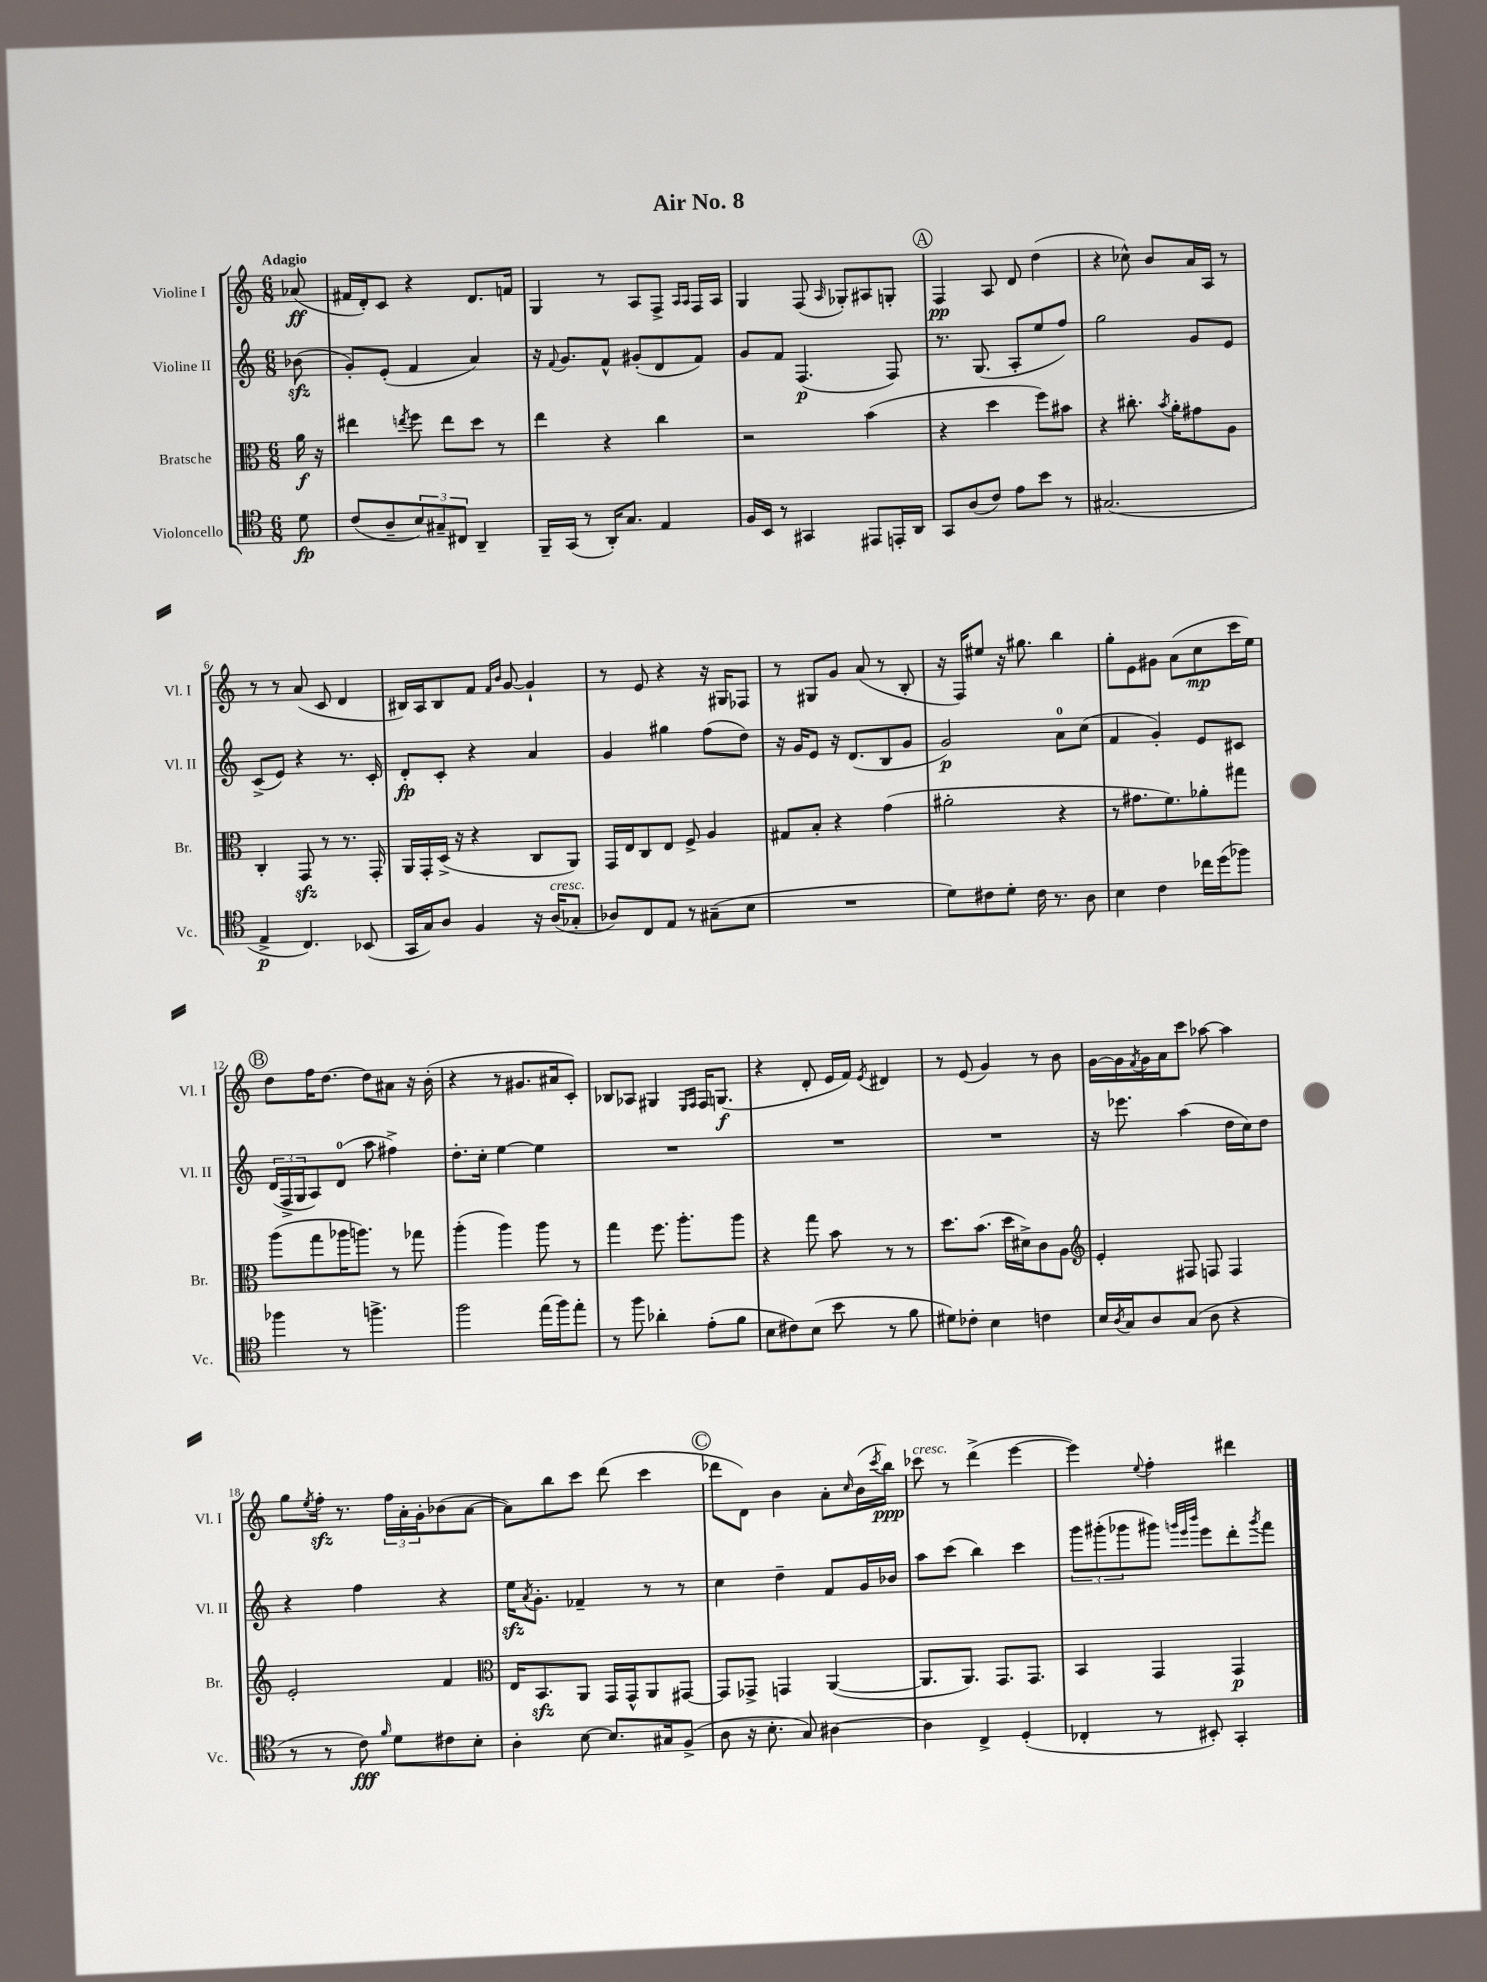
\header { title = "Air No. 8" }
<<
\new StaffGroup <<
\new Staff = "s0" \with { instrumentName = "Violine I" shortInstrumentName = "Vl. I" } {
    \clef treble \key c \major \numericTimeSignature \time 6/8 \partial 8 \tempo "Adagio"
    aes'8\ff( |
    fis'16 d'16-.) c'8 r4 d'8. f'16 |
    g4 r8 a8 f8-> \grace { a16 a16 } f16 a16 |
    g4 f8( \grace { a16 } ges8-.) ais8 g8-. |
    \mark \markup { \circle "A" } f4\pp a8 d'8 d''4( |
    r4 ces''8-^) b'8 a'16 a16 r8 |
    r8 r8 a'8( c'8 d'4 |
    bis16) a16 bis8 f'8 \grace { f'16 b'16 } g'8~ g'4-! |
    r8 e'8 r4 r16 gis16 fes8 |
    r8 gis8 g'8 a'8( r8 b8-. |
    r16 f16) eis''8 r16 gis''8. b''4 |
    g''8-. e'8 gis'8 a'8( c''8\mp c'''16 e''16) |
    \mark \markup { \circle "B" } d''8 f''16 d''8.~ d''8 ais'8 r16 b'16-.( |
    r4 r8 gis'8. ais'16 c'8-.) |
    bes8 aes8 gis4 \grace { e16 f16 } f16 g8.\f( |
    r4 d'8-. e'16 f'16) \acciaccatura { e'8 } dis'4 |
    r8 e'8( g'4) r8 b'8 |
    g'16~ g'16 \acciaccatura { f'8 } g'16 a'16 c'''8 aes''8~ aes''4 |
    g''8 \acciaccatura { e''8 } f''16-.\sfz r8. \tuplet 3/2 { f''16 a'16-. g'16-. } bes'8( a'8~ |
    a'8) b''8 c'''8 d'''8( c'''4 |
    \mark \markup { \circle "C" } des'''8 d'8) b'4 a'8-. \grace { c''16 } b'16( \acciaccatura { c'''8 } b''16\ppp) |
    ces'''8^\markup { \italic "cresc." } r8 d'''4->( e'''4~ |
    e'''4) \appoggiatura { e''8 } f''4-. dis'''4 \bar "|." |
}
\new Staff = "s1" \with { instrumentName = "Violine II" shortInstrumentName = "Vl. II" } {
    \clef treble \key c \major \numericTimeSignature \time 6/8 \partial 8
    bes'8\sfz( |
    g'8-.) e'8-.( f'4 a'4) |
    r16 \appoggiatura { f'8 } g'8. f'8-^ gis'8-.( d'8 f'8) |
    g'8 f'8 f4.\p( f8) |
    \mark \markup { \circle "A" } r8. g8.( a8-. e''8 f''8) |
    g''2 g'8 e'8 |
    c'8->( e'8) r4 r8. c'16-. |
    d'8-.\fp c'8-. r4 a'4 |
    g'4 gis''4 f''8( d''8) |
    r16 g'16 e'8 r16 d'8.( b8 g'8 |
    g'2\p) a'8-0 c''8( |
    f'4 g'4-.) e'8 cis'8 |
    \mark \markup { \circle "B" } \tuplet 3/2 { d'16( f16-> g16 } a8) d'8-0( a''8 fis''4->) |
    d''8.-. c''16-. e''4~ e''4 |
    R2. |
    R2. |
    R2. |
    r16 ees'''8. a''4( d''16 c''16) d''8 |
    r4 f''4 r4 |
    e''16\sfz \acciaccatura { a'8 } g'8.-. fes'4-- r8 r8 |
    \mark \markup { \circle "C" } c''4 d''4-- f'8 g'16 bes'16 |
    a''8 c'''8( b''4) c'''4 |
    \tuplet 3/2 { g'''8 gis'''8-.( ges'''8 } gis'''8) \grace { g'''32 e'''32 b'''32 } e'''8 d'''8-. \acciaccatura { g'''8 } f'''8 \bar "|." |
}
\new Staff = "s2" \with { instrumentName = "Bratsche" shortInstrumentName = "Br." } {
    \clef alto \key c \major \numericTimeSignature \time 6/8 \partial 8
    a'16\f r16 |
    eis''4 \acciaccatura { e''8 } f''8 e''8 d''8 r8 |
    e''4 r4 c''4 |
    r2 b'4( |
    \mark \markup { \circle "A" } r4 d''4 f''8) bis'8 |
    r4 cis''8.-. \acciaccatura { b'8 } a'16-. gis'8 a8 |
    c4-. g,8\sfz r8 r8. g,16-. |
    a,16 g,16-. d16->( r16 r4 c8 a,8) |
    g,16 e16 c8 e8 f8-> a4 |
    gis8 b8-. r4 g'4( |
    ais'2-. r4 |
    r8 gis'8. f'8.) aes'8-. gis''8 |
    \mark \markup { \circle "B" } a''8( g''8 aes''16 a''8.) r8 ges''8 |
    a''4-.( a''4) a''8 r8 |
    g''4 f''8. a''8.-. a''8 |
    r4 g''8 b'8 r8 r8 |
    d''8. b'8.( d''16 dis'16->) c'8 a8 |
    \clef treble e'4-. fis8 f8 f4 |
    e'2-. f'4 |
    \clef alto e16 b,8.\sfz a,8 g,16 g,16-^ a,8 gis,8~ |
    \mark \markup { \circle "C" } gis,8 ges,8-> g,4 a,4~( |
    a,8. a,8.) g,8. g,8. |
    b,4 g,4 g,4\p \bar "|." |
}
\new Staff = "s3" \with { instrumentName = "Violoncello" shortInstrumentName = "Vc." } {
    \clef tenor \key c \major \numericTimeSignature \time 6/8 \partial 8
    d'8\fp |
    c'8( a8-- \tuplet 3/2 { b8) gis8-- cis8 } a,4-- |
    f,16-- g,16( r8 a,16-.) g8. e4 |
    f16 b,16 r8 gis,4 eis,8 e,16-. a,16 |
    \mark \markup { \circle "A" } g,8 a8( c'8) e'8 b'8 r8 |
    gis2.( |
    e4->\p c4.) bes,8( |
    g,16 g16) a8 f4 r16 a16^\markup { \italic "cresc." }( ges8-. |
    aes8) c8 e8 r8 gis8--( b8 |
    R2. |
    d'8) cis'8 d'8-. cis'16 r8. a8 |
    b4 c'4 ces''16 d''16( fes''8) |
    \mark \markup { \circle "B" } fes''4 r8 f''4.-> |
    f''2 e''16( f''16) e''8-. |
    r8 f''8 aes'4-. e'8-.( f'8 |
    b8 cis'8) b8( b'8 r8 f'8 |
    dis'8) ces'8-. b4 c'4 |
    b16 \acciaccatura { a8 } g16 a8 g8( a8 r4 |
    r8 r8 c'8\fff) \grace { f'16 } d'8 cis'8 b8-. |
    a4-. b8~ b8. gis16 f8->( |
    \mark \markup { \circle "C" } a8 r16 b8.-. g8) ais4~ |
    ais4 c4-> d4-.( |
    ces4-. r8 bis,8-.) g,4-. \bar "|." |
}
>>
>>
